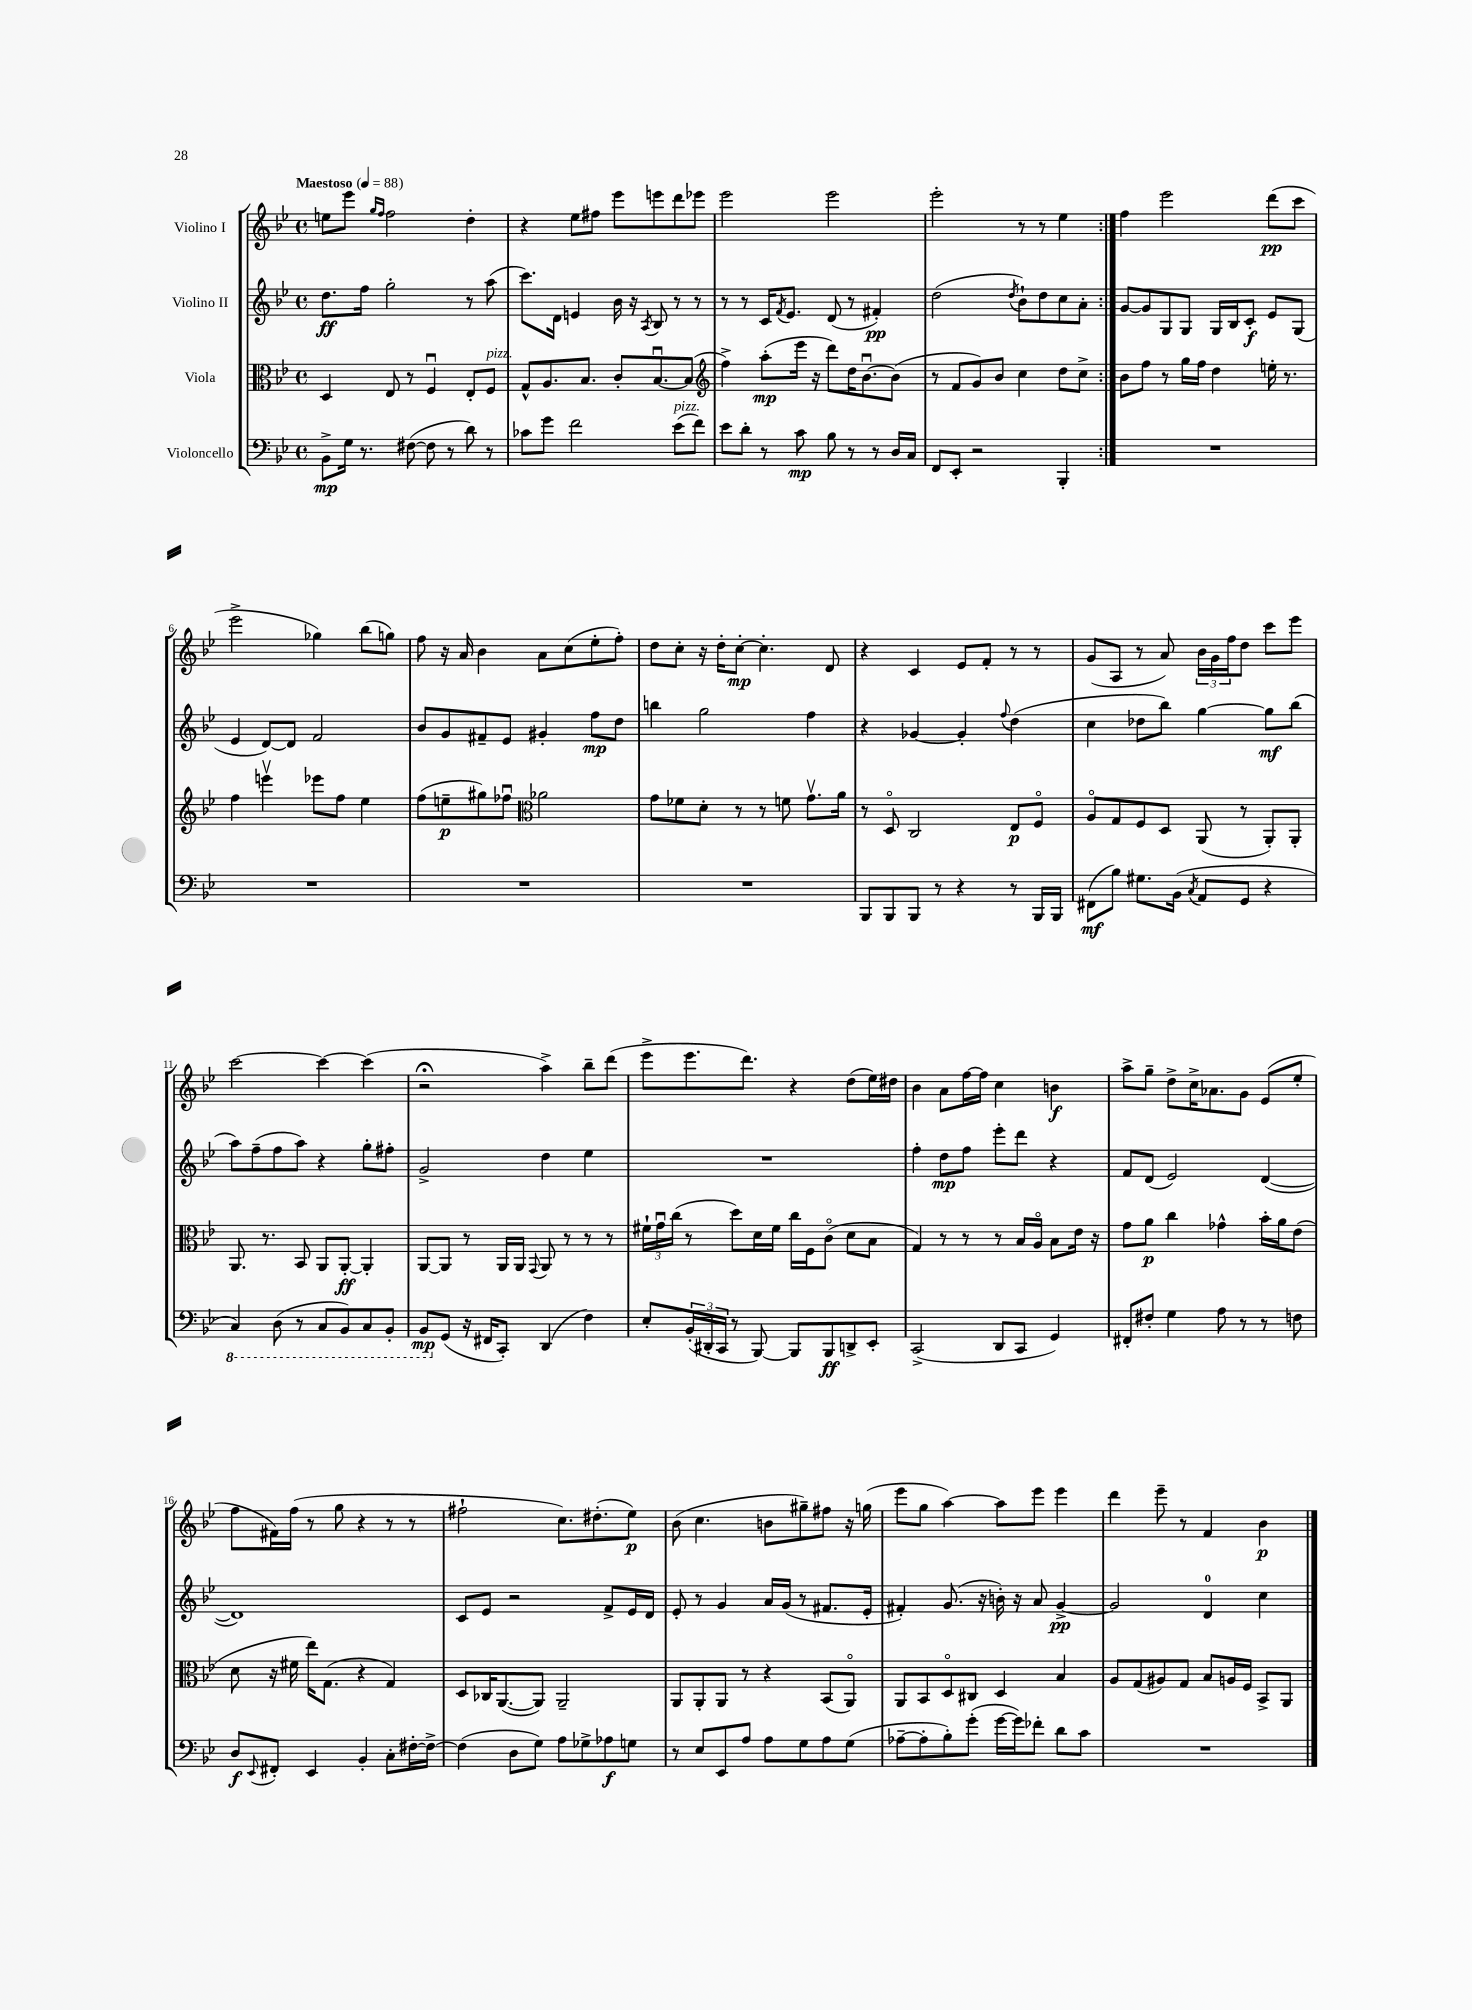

**kern	**kern	**kern	**kern
*staff4	*staff3	*staff2	*staff1
*clefF4	*clefC3	*clefG2	*clefG2
*k[b-e-]	*k[b-e-]	*k[b-e-]	*k[b-e-]
*M4/4	*M4/4	*M4/4	*M4/4
*met(c)	*met(c)	*met(c)	*met(c)
*MM88	*MM88	*MM88	*MM88
8BB-^	4D	8.dd	8ee
16G	.	.	8eee-
8.r	.	16ff	.
.	.	.	16qqgg
.	.	.	16qqff
.	8E-	2gg'	2ff
([8F#	8r	.	.
8F#]	4Fu	.	.
8r	.	.	.
8d)	8E-'	8r	4dd'
8r	8F	(8aa	.
=	=	=	=
8c-	8G^^	8.ccc)	4r
8g	8.A	.	.
.	.	16d	.
2f	.	4e	8ee-
.	8.B-	.	.
.	.	.	8ff#
.	8c'	16b-	8eee-
.	.	16r	.
.	.	8qA	.
.	[8.B-u	8B-	8eee
(8e-	.	8r	8ddd
.	(8.B-]	.	.
8f)	.	8r	8eee-
=	=	=	=
*	*clefG2	*	*
8e-	4ff^)	8r	2eee-
8d'	.	8r	.
8r	(8aa'	16c	.
.	.	8qf	.
.	.	8.e-	.
8c	16eee-	.	.
.	16r	.	.
8B-	8ddd)	(8d	2eee-
8r	16dd	8r	.
.	[8.b-u	.	.
8r	.	4f#')	.
16D	(8b-]	.	.
16C	.	.	.
=	=	=	=
8FF	8r	(2dd	2eee-'
8EE-'	8f	.	.
2r	8g)	.	.
.	8b-	.	.
.	.	8qdd	.
.	4cc	8b-`)	8r
.	.	8dd	8r
4BBB-'	8dd	8cc	4ee-
.	8cc^	8a'	.
=:|!	=:|!	=:|!	=:|!
1r	8b-	[8g	4ff
.	8ff	8g]	.
.	8r	8G	2eee-
.	16gg	8G	.
.	16ff	.	.
.	4dd	16G	.
.	.	16B-	.
.	.	8c'	.
.	16ee'	8e-	(8ddd
.	8.r	.	.
.	.	(8G	8ccc
=	=	=	=
1r	4ff	4e-	2eee-^
.	4eeev	[8d)	.
.	.	8d]	.
.	8eee-	2f	4gg-)
.	8ff	.	.
.	4ee-	.	(8bb-
.	.	.	8gg)
=	=	=	=
1r	(8ff	8b-	8ff
.	8ee~	8g	16r
.	.	.	16a
.	8gg#)	8f#~	4b-
.	8ff-u	8e-	.
*	*clefC3	*	*
.	2a-	4g#'	8a
.	.	.	(8cc
.	.	8ff	8ee-'
.	.	8dd	8ff')
=	=	=	=
1r	8g	4bb	8dd
.	8f-	.	8cc'
.	8d'	2gg	16r
.	.	.	16dd'
.	8r	.	[8cc'
.	8r	.	4.cc']
.	8f	.	.
.	8.gv	4ff	.
.	.	.	8d
.	16a	.	.
=	=	=	=
8BBB-	8r	4r	4r
8BBB-	8Do	.	.
8BBB-	2C	[4g-	4c
8r	.	.	.
4r	.	4g-']	8e-
.	.	.	8f'
.	.	8qqff	.
8r	8E-	(4dd	8r
16BBB-	8Fo	.	8r
16BBB-	.	.	.
=	=	=	=
(8FF#	8Ao	4cc	(8g
8B-)	8G	.	8A
8.G#	8F	8dd-	8r
.	8D	8bb-)	8a)
(16BB-	.	.	.
8qC	.	.	.
8AA	(8AA	[4gg	24b-
.	.	.	24g
.	.	.	24ff
8GG	8r	.	8dd
4r	8AA')	8gg]	8ccc
.	8AA'	(8bb-	8eee-
=	=	=	=
4CC)	8.AA	8aa)	[2ccc
.	.	(8ff~	.
.	8.r	.	.
(8DD	.	8ff	.
8r	8BB-	8aa)	.
8CC	8AA	4r	4ccc_
8BBB-)	[8AA'	.	.
8CC	4AA']	8gg'	(4ccc]
8BBB-'	.	8ff#'	.
=	=	=	=
8BBB-	[8AA	2g^	2r;
(8GG	8AA]	.	.
16r	8r	.	.
16FF#	.	.	.
8CC')	16AA	.	.
.	16AA	.	.
.	8qqGG	.	.
(4DD	8AA	4dd	4aa^)
.	8r	.	.
4F)	8r	4ee-	8bb-~
.	8r	.	(8ddd
=	=	=	=
8E-'	24f#`	1r	8eee-^
.	24gu	.	.
.	(24cc	.	.
(24BB-'	8r	.	8.eee-
24DD#'	.	.	.
24CC	.	.	.
8r	8dd)	.	.
.	.	.	8.ddd)
[8BBB-)	16d	.	.
.	16f#	.	.
8BBB-]	16cc	.	4r
.	16F	.	.
8BBB-	(8co	.	.
8DD^	8d	.	(8dd
8EE-'	8B-	.	16ee-)
.	.	.	16dd#
=	=	=	=
(2CC^	4G)	4ff'	4b-
.	8r	8dd	8a
.	8r	8ff	[16ff
.	.	.	16ff]
8DD	8r	8eee-'	4cc
8CC	16B-	8ddd	.
.	16Ao	.	.
4GG)	8B-	4r	4b
.	16e-	.	.
.	16r	.	.
=	=	=	=
8FF#'	8g	8f	8aa^
8F#'	8a	(8d	8gg~
4G	4cc	2e-)	8dd^
.	.	.	16cc^
.	.	.	8.a-
8A	4g-^^	.	.
8r	.	.	8g
8r	16b-'	([4d	(8e-
.	16a	.	.
8F	(8e-	.	8ee-'
=	=	=	=
8D	8d	1d])	8ff
8qqEE-	.	.	.
8FF#'	16r	.	16f#)
.	16f#	.	(16ff
4EE-	16ee-)	.	8r
.	(8.G	.	.
.	.	.	8gg
4BB-'	4r	.	4r
8C'	4G)	.	8r
[16F#'	.	.	8r
16F#^_	.	.	.
=	=	=	=
(4F#]	8D	8c	2ff#`
.	16C-	8e-	.
.	([8.AA	.	.
8D	.	2r	.
8G)	8AA])	.	.
8A	2AA~	.	8.cc)
8G-^	.	.	.
.	.	.	(8.dd#'
8A-	.	8f^	.
8G	.	16e-	8ee-)
.	.	16d	.
=	=	=	=
8r	8AA	8e-'	(8b-
8E-	8AA'	8r	4.cc
8EE-	8AA	4g	.
8A	8r	.	.
8A	4r	16a	8b
.	.	(16g	.
8G	.	8r	8gg#~)
8A	(8BB-	8.f#	8ff#
(8G	8AAo)	.	16r
.	.	16e-'	(16gg
=	=	=	=
[8A-~	8AA	4f#')	8eee-
8A-']	8BB-	.	8gg
8B-')	8Do	(8.g	[4aa)
(8g'	8C#	.	.
.	.	16r	.
[16g	4D	16b')	8aa]
16g])	.	16r	.
8f-'	.	8a	8eee-
8d	4B-	[4g^	4eee-
8c	.	.	.
=	=	=	=
1r	8A	2g]	4ddd
.	(8G	.	.
.	8A#)	.	8eee-~
.	8G	.	8r
.	8B-	4d	4f
.	16A	.	.
.	16F	.	.
.	8BB-^	4cc	4b-
.	8AA	.	.
==	==	==	==
*-	*-	*-	*-
